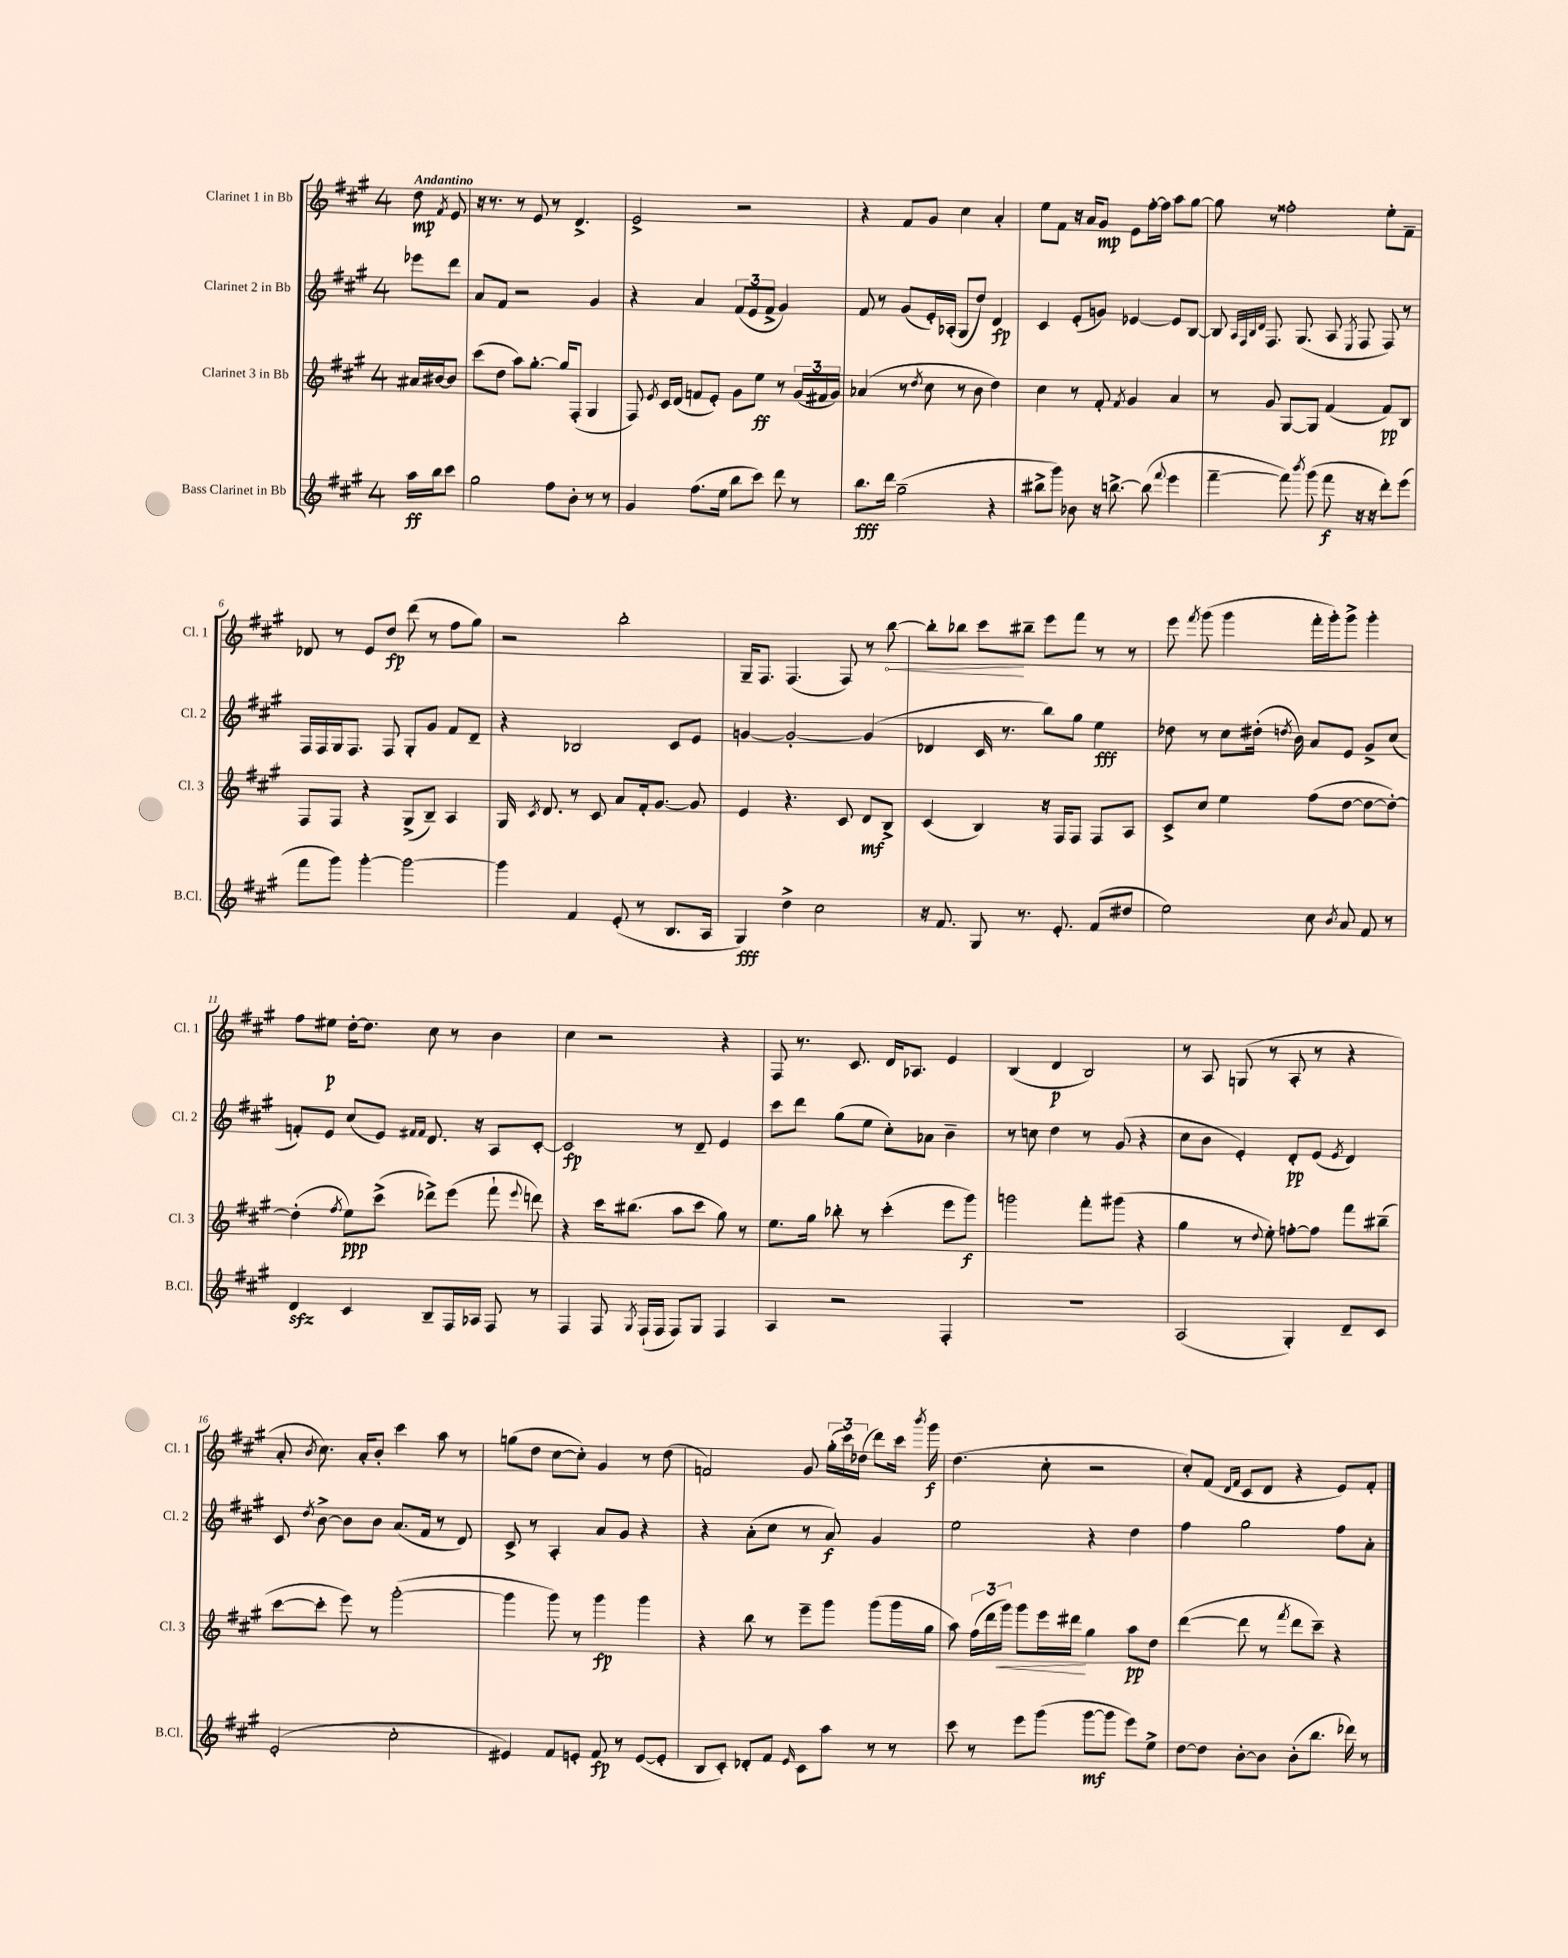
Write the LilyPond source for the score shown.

<<
\new StaffGroup <<
\new Staff = "s0" \with { instrumentName = "Clarinet 1 in Bb" shortInstrumentName = "Cl. 1" } {
    \clef treble \key a \major \once \override Staff.TimeSignature.style = #'single-digit \time 4/4 \partial 4 \tempo "Andantino"
    \autoBeamOff d''8\mp \acciaccatura { fis'8 } e'8 |
    r16 r8. r8 e'8 r8 d'4.-> |
    e'2-> r2 |
    r4 fis'8[ gis'8] cis''4 a'4-. |
    e''8[ fis'8] r16 a'16[ gis'8]\mp e'8[ fis''16~-. fis''16] a''8[ gis''8]~ |
    gis''8 r8 fisis''2-. e''8[-. fis'8]-- |
    des'8 r8 e'8[ d''8]\fp d'''8( r8 fis''8[ gis''8]) |
    r2 b''2-. |
    gis16[-- fis8.] fis4.( fis8) r8 \once \override Hairpin.circled-tip = ##t b''8~\< |
    b''8[-. bes''8] cis'''8[\! bis''8]-- e'''8[ fis'''8] r8 r8 |
    e'''8 \acciaccatura { fis'''8 } gis'''8( gis'''4 fis'''16[-. gis'''16-.) gis'''8]-> gis'''4-. |
    fis''8[ eis''8]\p d''16[~-. d''8.] cis''8 r8 b'4 |
    cis''4 r2 r4 |
    fis8 r8. cis'8. d'16[ aes8.] e'4 |
    b4( d'4\p b2) |
    r8 a8 g8( r8 a8-. r8 r4 |
    a'8-. \acciaccatura { b'8 } cis''8.) a'16[-. b'8]-. cis'''4 a''8 r8 |
    g''8[( d''8] cis''8[~ cis''8]-.) gis'4 r8 d''8( |
    f'2) gis'8 \tuplet 3/2 { gis''16[-.( cis'''16) des''16]( } d'''8[) cis'''16] \acciaccatura { b'''8 } gis'''16\f |
    d''4.( cis''8-. r2 |
    cis''8[-.) fis'8]( \grace { d'16[ fis'16] } cis'8[ d'8] r4 e'8[) fis'8]-. \bar "|." |
}
\new Staff = "s1" \with { instrumentName = "Clarinet 2 in Bb" shortInstrumentName = "Cl. 2" } {
    \clef treble \key a \major \once \override Staff.TimeSignature.style = #'single-digit \time 4/4 \partial 4
    \autoBeamOff ees'''8[ d'''8] |
    a'8[ fis'8] r2 gis'4 |
    r4 a'4 \tuplet 3/2 { fis'8[( e'8 fis'8]-> } gis'4) |
    fis'8 r8 gis'8[( e'16-.) aes16]-.( gis8[ d''8]) d'4\fp |
    cis'4 e'8[-.( g'8]) ees'4~ ees'8[ b8]~ |
    b8 \grace { a32[ fis32 b32 d'32] } fis8. gis8.( a8 \acciaccatura { e8 } fis8 fis8) r8 |
    fis16[ fis16 gis16 fis8.] fis8 gis8[-. gis'8] fis'8[ d'8]-- |
    r4 bes2 cis'8[ e'8] |
    g'4~ g'2~-. g'4( |
    des'4 cis'16 r8. b''8[) gis''8] e''4\fff |
    des''8 r8 cis''8[ dis''16]-.( \acciaccatura { d''8 } b'16) a'8[ e'8] gis'8[-> cis''8]( |
    f'8[-.) e'8] cis''8[( e'8]) \grace { fis'16[ fis'16] } d'8. r16 a8[ cis'8]~-. |
    cis'2\fp r8 d'8-- e'4 |
    cis'''8[ d'''8] gis''8[( e''8] cis''8[-.) aes'8] b'4-- |
    r8 c''8 d''4 r8 gis'8( r4 |
    cis''8[ b'8] e'4-.) d'8[-.\pp e'8]( \acciaccatura { e'8 } d'4) |
    cis'8 \acciaccatura { d''8 } b'8~-> b'8[ b'8] a'8.[( fis'16] r8 d'8) |
    cis'8-> r8 a4-. a'8[ gis'8] r4 |
    r4 a'8[-.( cis''8] r8 a'8\f) gis'4 |
    e''2 r4 d''4 |
    fis''4 gis''2 fis''8[ a'8]-. \bar "|." |
}
\new Staff = "s2" \with { instrumentName = "Clarinet 3 in Bb" shortInstrumentName = "Cl. 3" } {
    \clef treble \key a \major \once \override Staff.TimeSignature.style = #'single-digit \time 4/4 \partial 4
    \autoBeamOff ais'16[ bis'16~ bis'8] |
    cis'''8[( d''8] a''8[) gis''8.]~-. gis''16[ fis8]-.( gis4 |
    fis8) \acciaccatura { e'8 } cis'16[ d'16]( f'8[ e'8]-.) gis'8[ e''8]\ff r8 \tuplet 3/2 { gis'16[( fis'16 gis'16]) } |
    aes'4( r8 \acciaccatura { d''8 } cis''8 r8 b'8 d''4) |
    cis''4 r8 fis'8-. \acciaccatura { fis'8 } gis'4 a'4 |
    r8 gis'8 gis8[~ gis8] fis'4( fis'8[\pp) b8] |
    fis8[ fis8] r4 gis8[->( b8]--) a4 |
    gis16 \acciaccatura { cis'8 } d'8. r8 cis'8 a'8[ fis'16-. gis'8.]~ gis'8 |
    e'4 r4. cis'8 d'8[\mf b8]-> |
    cis'4( b4) r16 fis16[ fis8] fis8[ a8] |
    cis'8[-> cis''8] e''4 fis''8[( d''8]~ d''8[~ d''8]~-.) |
    d''4-.( \acciaccatura { fis''8 } e''8[\ppp) cis'''8]->( des'''8[->) e'''8]( fis'''8-! \appoggiatura { e'''8 } d'''8) |
    r4 cis'''16[ bis''8.]( a''8[ cis'''8] gis''8) r8 |
    e''8.[ gis''16] bes''8-. r8 cis'''4-.( e'''8[ gis'''8]\f) |
    g'''2 fis'''8[-. gis'''8]( r4 |
    gis''4 r8 \appoggiatura { d''8 } e''8-.) f''8[~-. f''8] fis'''8[ bis''8]--( |
    cis'''8[~ cis'''8]-. e'''8) r8 gis'''2~-.( |
    gis'''4 gis'''8) r8 gis'''4\fp gis'''4 |
    r4 b''8 r8 e'''8[-- gis'''8] gis'''8[( gis'''16 gis''16] |
    a''8) \tuplet 3/2 { fis''16[( d'''16 gis'''16]\<) } gis'''8[ e'''16 dis'''16]\! gis''4 a''8[\pp d''8] |
    d'''4~( d'''8 r8 \acciaccatura { fis'''8 } d'''8[ cis'''8]--) r4 \bar "|." |
}
\new Staff = "s3" \with { instrumentName = "Bass Clarinet in Bb" shortInstrumentName = "B.Cl." } {
    \clef treble \key a \major \once \override Staff.TimeSignature.style = #'single-digit \time 4/4 \partial 4
    \autoBeamOff a''16[\ff b''16 cis'''8] |
    gis''2 fis''8[ b'8]-. r8 r8 |
    gis'4 fis''8.[( e''16] b''8[ cis'''8]) d'''8 r8 |
    b''8.[\fff d'''16] gis''2--( r4 |
    bis''8[-> gis'''8]) bes'8 r16 b''8.~-> b''8( \appoggiatura { fis'''8 } e'''4 |
    fis'''4~-- fis'''8) \acciaccatura { b'''8 } gis'''8( fis'''8\f r16 r16 d'''8[-.) e'''8]( |
    fis'''8[ gis'''8]) gis'''4~-. gis'''2~ |
    gis'''4 fis'4 e'8-.( r8 b8.[ a16] |
    gis4\fff) d''4-> cis''2 |
    r16 fis'8. gis8 r8. e'8.-. fis'8[( dis''8] |
    e''2) cis''8 \acciaccatura { b'8 } a'8 fis'8 r8 |
    d'4\sfz cis'4 b8[-- fis16 aes16] fis8 r8 |
    fis4 fis8 \acciaccatura { gis8 } fis16[-!( fis16] fis8[) gis8] fis4 |
    a4 r2 fis4-. |
    R1 |
    a2( gis4-.) d'8[-- cis'8] |
    e'2-.( cis''2-. |
    eis'4) fis'8[ e'8]-. fis'8\fp r8 e'8[~( e'8]-. |
    b8[ cis'8]-.) des'8[-. fis'8] \grace { e'16 } cis'8[ a''8] r8 r8 |
    cis'''8 r8 e'''8[ gis'''8]( gis'''8[~\mf gis'''8] e'''8[) e''8]-> |
    d''8[~ d''8] b'8[~-. b'8] b'8[-.( b''8.] des'''16) r8 \bar "|." |
}
>>
>>
